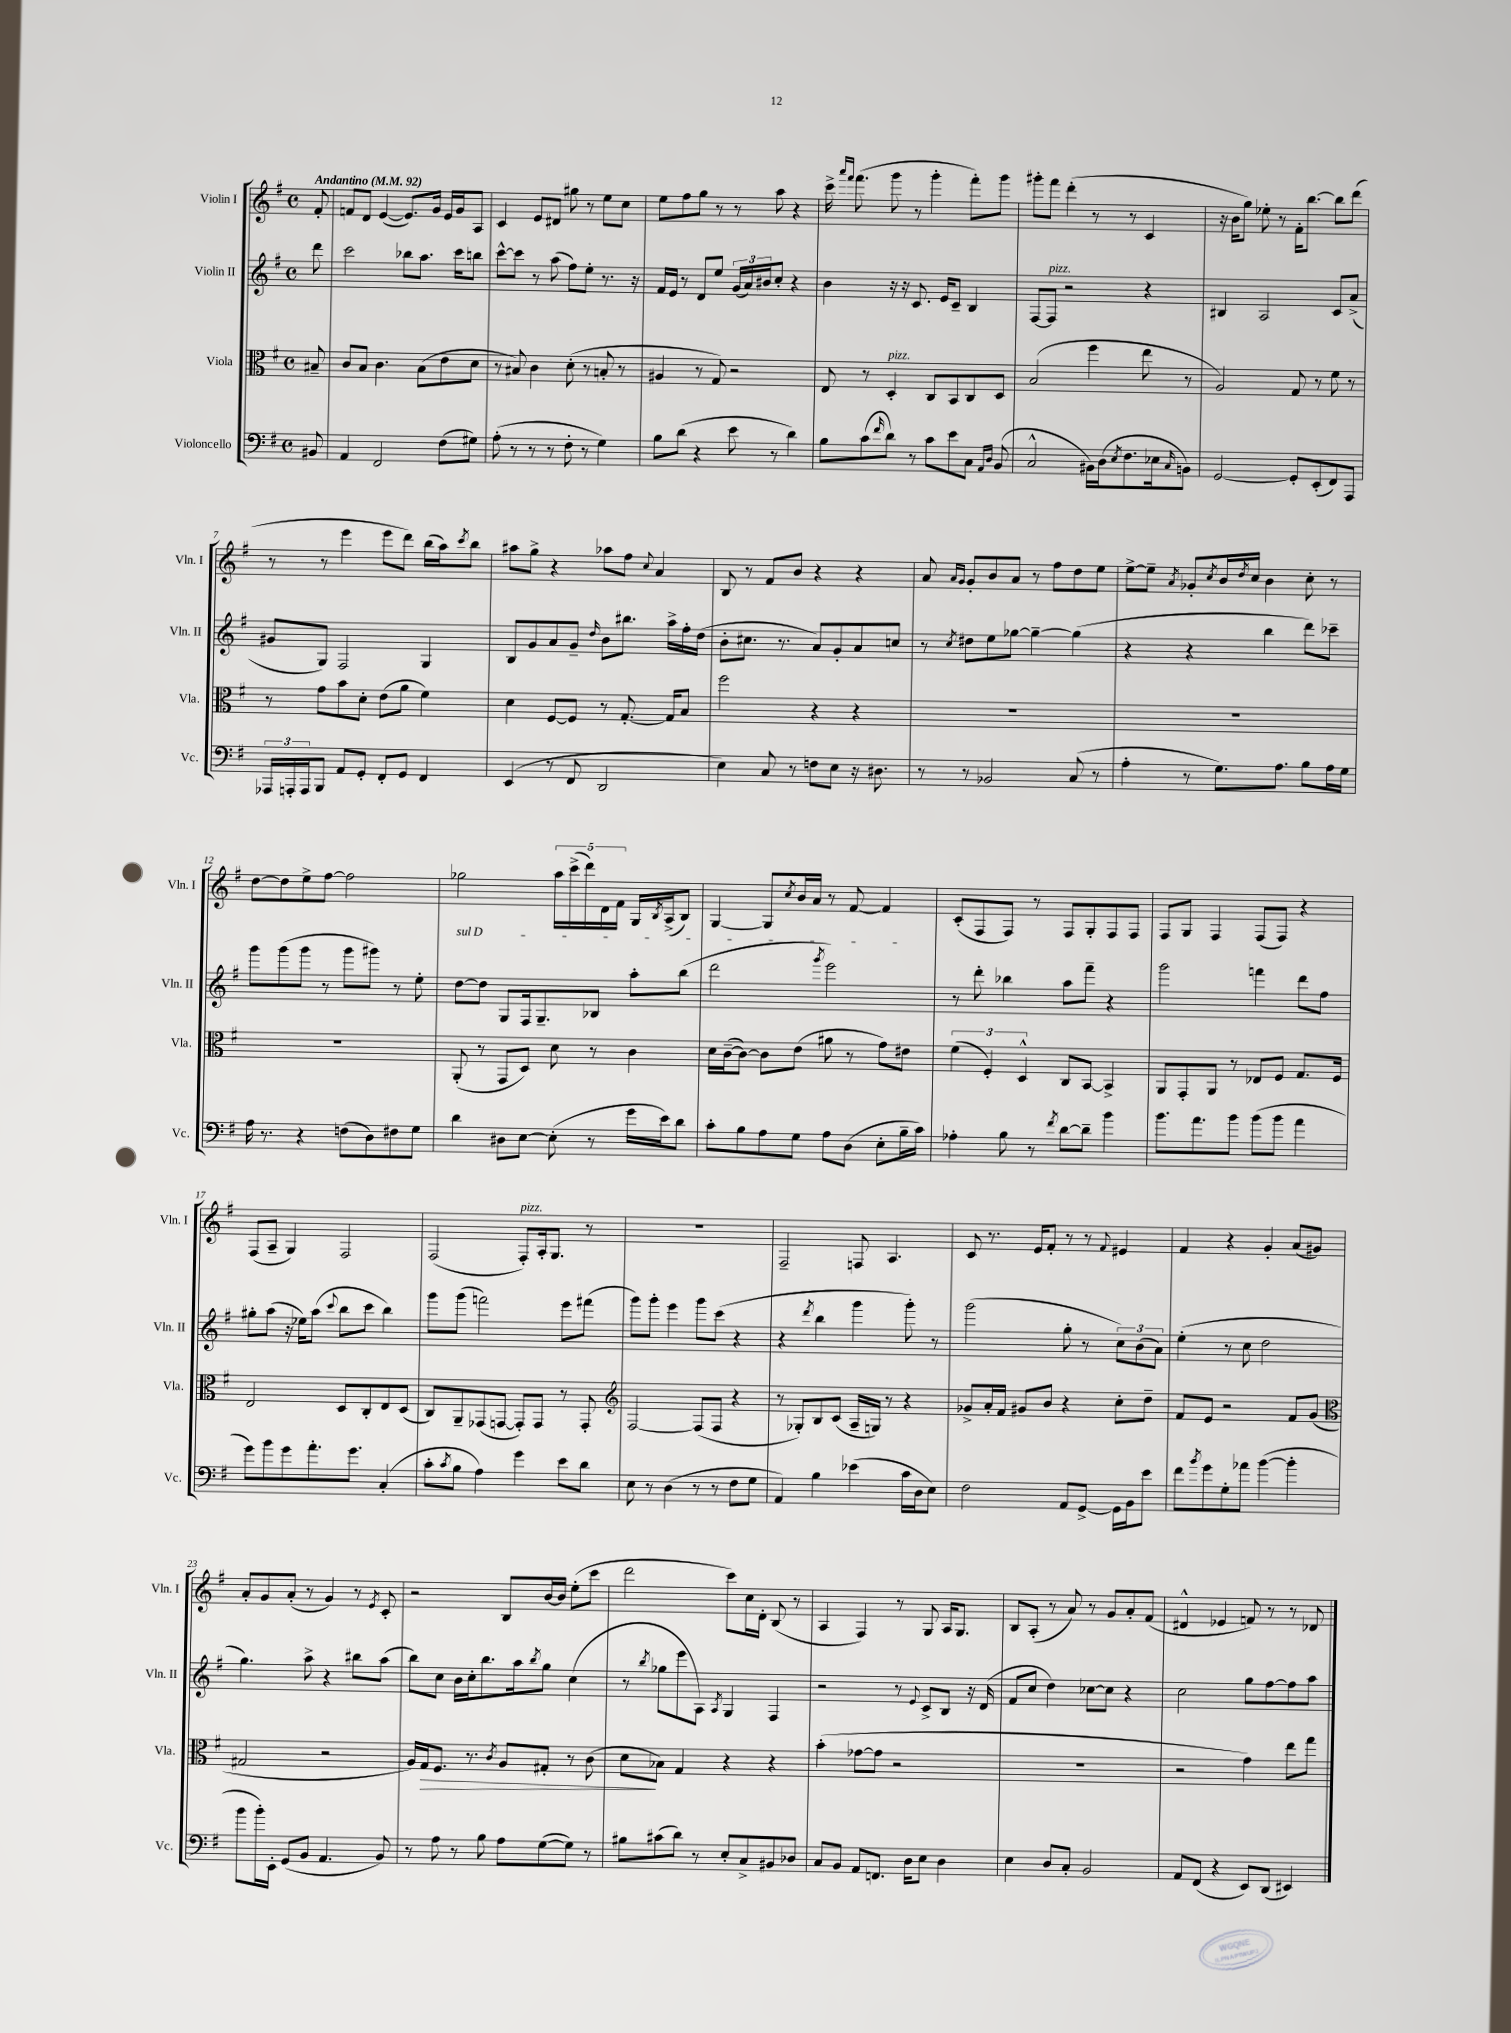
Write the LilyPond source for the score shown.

<<
\new StaffGroup <<
\new Staff = "s0" \with { instrumentName = "Violin I" shortInstrumentName = "Vln. I" } {
    \clef treble \key g \major \defaultTimeSignature \time 4/4 \partial 8 \tempo "Andantino" 4 = 92
    fis'8-. |
    f'8 d'8 e'4~( e'8.) g'16 e'16 g'16 a8 |
    c'4 e'8 dis'8 gis''8 r8 e''8 c''8 |
    e''8 fis''8 g''8 r8 r8 a''8 r4 |
    c'''16-> \grace { a'''16 fis'''16 } fis'''8.( g'''8 r8 g'''4-. fis'''8-.) g'''8 |
    gis'''8-. fis'''8 d'''4-.( r8 r8 c'4 |
    r16 b'16 g''8) ees''8-. r8 fis'16-. b''8.~ b''8 d'''8( |
    r8 r8 e'''4 e'''8 d'''8) b''16( a''16) \acciaccatura { c'''8 } b''8 |
    ais''8 g''8-> r4 aes''8 fis''8 \appoggiatura { c''8 } a'4 |
    b8 r8 fis'8 b'8 r4 r4 |
    a'8 \grace { a'16 g'16 } g'8-. b'8 a'8 r8 fis''8 d''8 e''8 |
    e''8~-> e''8-- \acciaccatura { a'8 } ges'8-. \acciaccatura { c''8 } b'16 \acciaccatura { d''8 } c''16 b'4 c''8-. r8 |
    d''8~ d''8 e''8-> fis''8~ fis''2 |
    ges''2 \tuplet 5/4 { a''16 c'''16->( d'''16) d'16 fis'16 } g16 \acciaccatura { b8 } a16->( b8) |
    g4~ g8 \acciaccatura { c''8 } b'16 a'16 r8 fis'8~ fis'4 |
    c'8-.( fis8 fis8) r8 fis8 g8-. fis8 fis8 |
    fis8 g8 fis4 fis8( fis8) r4 |
    fis8( a8-- g4) fis2 |
    fis2( fis8-.^\markup { \italic "pizz." }) a16-. g8. r8 |
    R1 |
    fis2-- f8 a4. |
    c'8 r8. e'16 fis'8-. r8 r8 \appoggiatura { fis'8 } eis'4 |
    fis'4 r4 g'4-. a'8( gis'8) |
    a'8-. g'8 a'8-.( r8 g'4) r8 \acciaccatura { e'8 } c'8-. |
    r2 b8 b'16~ b'16 e''8-.( c'''8 |
    d'''2 c'''8) c''16 d'16-. b8( r8 |
    a4 fis4) r8 g8 a16 g8. |
    b8 a8-.( r8 a'8) r8 g'8 a'8-. fis'8( |
    dis'4-^ ees'4 f'8) r8 r8 des'8 \bar "|." |
}
\new Staff = "s1" \with { instrumentName = "Violin II" shortInstrumentName = "Vln. II" } {
    \clef treble \key g \major \defaultTimeSignature \time 4/4 \partial 8
    d'''8 |
    c'''2 bes''8 a''8. c'''16 b''8 |
    c'''8~-^ c'''8 r8 a''8( fis''8) e''8-. r8. r16 |
    fis'16 e'16 r8 d'8 e''8 \tuplet 3/2 { g'16( a'16) bis'16 } c''8-. r4 |
    b'4 r16 r16 c'8. e'16 c'8-- b4 |
    fis8~ fis8^\markup { \italic "pizz." } r2 r4 |
    bis4 a2 c'8 a'8->( |
    gis'8 g8) fis2 g4 |
    b8 g'8 a'8 g'8-- \grace { d''16 } b'8 bis''8. a''16-> fis''16-. d''16( |
    b'8-. cis''8. r8. a'8) g'8-. a'8 c''8 |
    r8 \acciaccatura { c''8 } dis''8 e''8 ges''8~ ges''4~-- ges''4( |
    r4 r4 b''4 d'''8) ces'''8-- |
    g'''8 g'''8( g'''8 r8 g'''8 gis'''8) r8 e''8-. |
    \once \override TextSpanner.bound-details.left.text = \markup { \italic "sul D" } d''8~\startTextSpan d''8 g8 fis16 g8.-- bes8 a''8-. b''8( |
    d'''2 \acciaccatura { g'''8 } e'''2\stopTextSpan) |
    r8 d'''8-. bes''4 a''8 fis'''8-- r4 |
    g'''2 f'''4 d'''8 fis''8 |
    gis''8-. a''8( r16 ees''16) a''8( \appoggiatura { c'''8 } b''8 c'''8 b''4) |
    g'''8 g'''8( f'''2) e'''8 fis'''8( |
    g'''8) g'''8-. e'''4 g'''8 c'''8( r4 |
    r4 \acciaccatura { d'''8 } b''4 g'''4 g'''8-.) r8 |
    g'''2( g''8-. r8 \tuplet 3/2 { c''8) b'8( a'8) } |
    e''4-.( r8 c''8 d''2 |
    g''4.) a''8-> r4 bis''8 a''8( |
    b''8) c''8 b'16 c''16-. b''8. a''16 \acciaccatura { b''8 } g''8 c''4( |
    r8 \acciaccatura { b''8 } ges''8 e'''8 a8) \acciaccatura { a8 } g4 fis4 |
    r2 r8 \appoggiatura { e'8 } c'8-> b8 r16 d'16( |
    fis'8 c''8 d''4) ces''8~ ces''8 r4 |
    c''2 g''8 fis''8~ fis''8 a''8 \bar "|." |
}
\new Staff = "s2" \with { instrumentName = "Viola" shortInstrumentName = "Vla." } {
    \clef alto \key g \major \defaultTimeSignature \time 4/4 \partial 8
    bis8-- |
    c'8 b8 c'4. b8( e'8 d'8 |
    r8 bis8) c'4 d'8-.( r8 b8-. r8 |
    ais4 r8 g8) r2 |
    e8 r8 d4-.^\markup { \italic "pizz." } c8 b,8 c8 d8 |
    b2( fis''4 e''8 r8 |
    a2) g8 r8 fis'8 r8 |
    r8 g'8 b'8 d'8-. e'8( a'8 fis'4) |
    d'4 fis8~ fis8 r8 g8.~-. g16 b8 |
    fis''2 r4 r4 |
    R1 |
    R1 |
    R1 |
    a,8-.( r8 g,8 d8) d'8 r8 c'4 |
    d'16 c'16~--( c'8~) c'8 e'8( ais'8 r8 g'8) eis'8 |
    \tuplet 3/2 { fis'4( fis4-.) d4-^ } c8 b,8~ b,4-> |
    a,8 g,8-. a,8 r8 ees8 fis8 g8. fis16 |
    e2 d8 c8-. e8 d8( |
    c8) a,8-- ges,8( g,8~ g,8-.) g,8 r8 g,8-. |
    \clef treble fis2~ fis8( fis8 r4 |
    r8 ges8-.) b8 c'8( a16-- g16) r8 r4 |
    ges'8-> a'16-. fis'16 gis'8 b'8 r4 c''8-. d''8-- |
    fis'8 e'8 r2 fis'8 g'8( |
    \clef alto gis2 r2 |
    a16) g16\> fis8. r8. \acciaccatura { c'8 } a8 gis8-. r8 c'8( |
    d'8\! bes8) g4 r4 r4 |
    b'4-.( ges'8~ ges'8 r2 |
    R1 |
    r2 g'4) e''8 g''8 \bar "|." |
}
\new Staff = "s3" \with { instrumentName = "Violoncello" shortInstrumentName = "Vc." } {
    \clef bass \key g \major \defaultTimeSignature \time 4/4 \partial 8
    bis,8 |
    a,4 fis,2 fis8( gis8) |
    a8-.( r8 r8 r8 fis8-. r8 g4) |
    b8 d'8( r4 e'8 r8 d'4) |
    b8 c'8( \grace { fis'16 } d'8) r8 c'8 e'8 c8 \grace { a,16 d16 } b,8( |
    c2-^ bis,16) d16( \acciaccatura { e8 } fis8. ees16 \grace { c16 } b,8) |
    g,2~ g,8-. e,8-.( fis,8) a,,8 |
    \tuplet 3/2 { aes,,16 a,,16-. a,,16 } b,,8 a,8 g,8-. fis,8-. g,8 fis,4 |
    e,4( r8 fis,8 d,2 |
    e4) c8 r8 f8 e8 r16 dis8. |
    r8 r8 bes,2 c8( r8 |
    a4-. r8 g8.) a8. b8 a16 g16 |
    a16 r8. r4 f8( d8) fis8 g8 |
    d'4 dis8 e8~ e8-.( r8 g'16 e'16) d'8 |
    c'8-. b8 a8 g8 a8 d8( e8-. b16-- c'16) |
    aes4-. b8 r8 \acciaccatura { fis'8 } d'8~ d'8-- b'4 |
    b'8. a'8. b'8 b'8( b'8 a'4 |
    g'8) b'8 g'8 a'8.-. g'8. c4-.( |
    c'8-. \acciaccatura { c'8 } b8 a4) g'4 e'8 d'8 |
    e8 r8 d4( r8 r8 fis8 g8 |
    a,4) b4 ees'4( c'16 d16 e8) |
    fis2 a,8 g,8~-> g,16 b,16 e'8 |
    fis'8 \acciaccatura { b'8 } g'8 g8-. aes'8 b'4~( b'4-. |
    b'8 b'16-.) e,16-. g,8( b,8 a,4. b,8) |
    r8 a8 r8 b8 a8 g8~( g8) r8 |
    bis8 cis'8( d'8) r8 e8-. c8-> bis,8 des8 |
    c8 b,8 a,8 f,8. d16 e8 d4 |
    e4 d8 c8-. b,2 |
    a,8 fis,8( r4 e,8) d,8( eis,4) \bar "|." |
}
>>
>>
